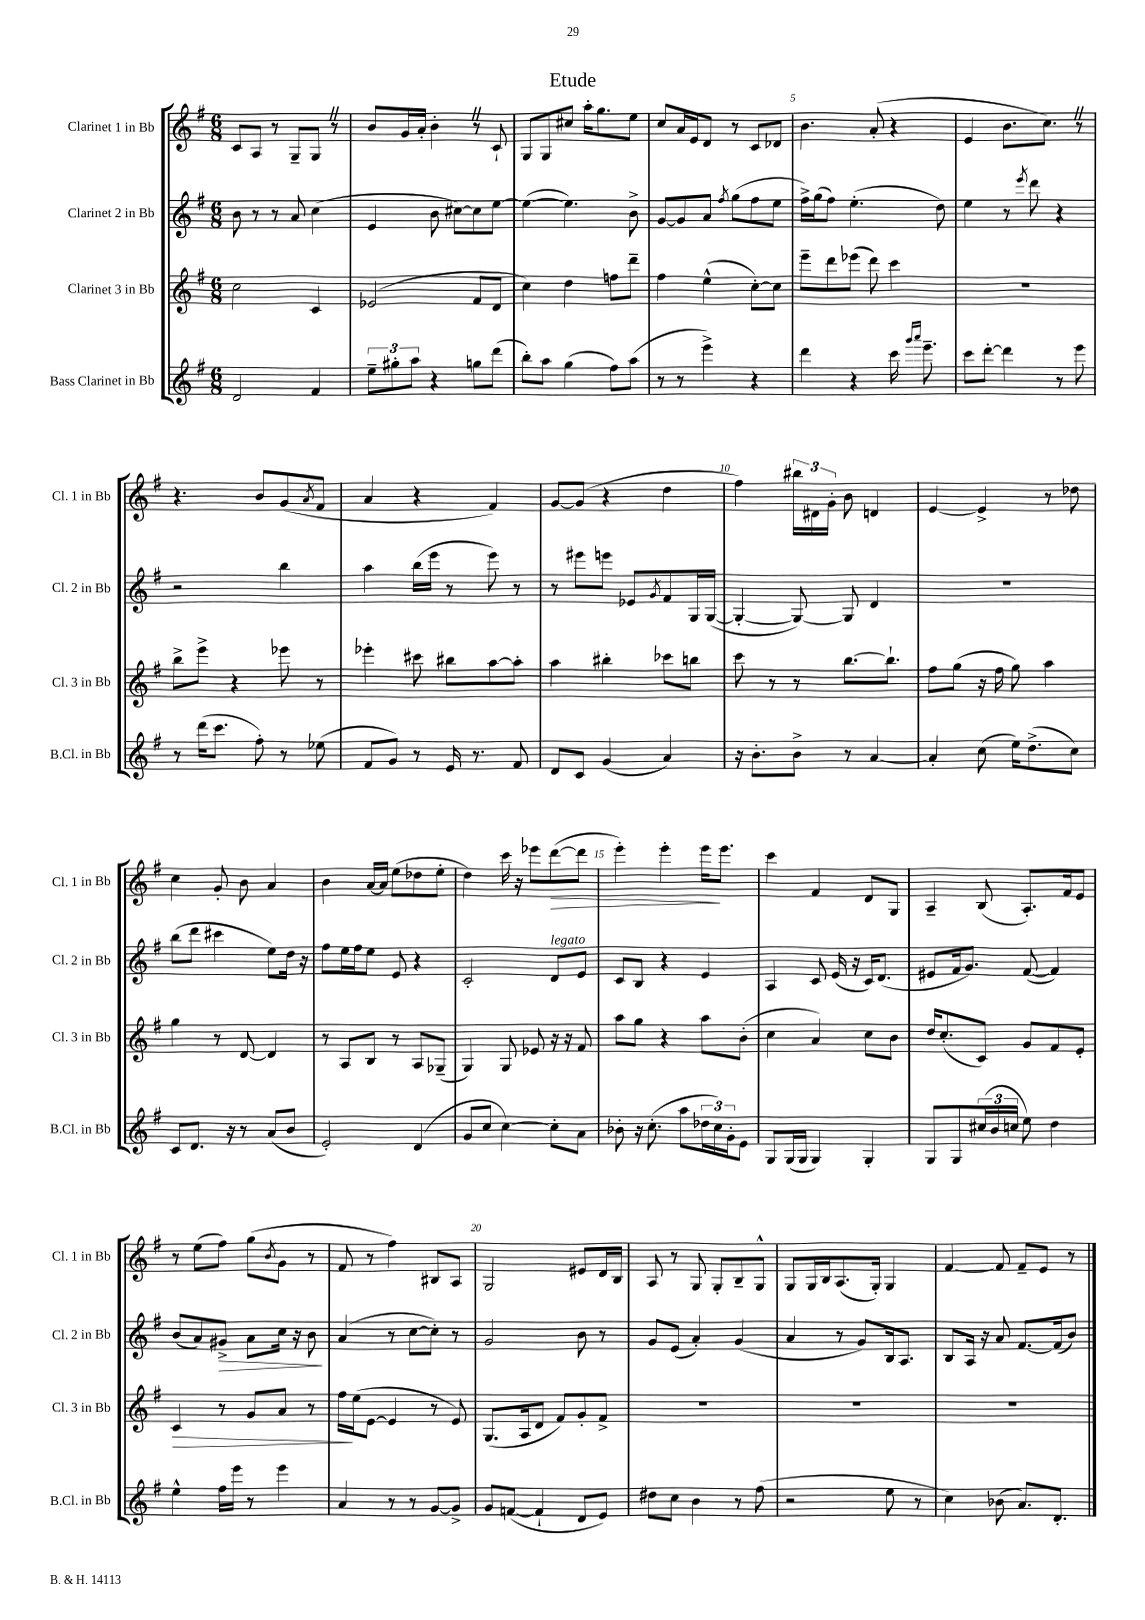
\header { title = "Etude" }
<<
\new StaffGroup <<
\new Staff = "s0" \with { instrumentName = "Clarinet 1 in Bb" shortInstrumentName = "Cl. 1 in Bb" } {
    \clef treble \key g \major \numericTimeSignature \time 6/8
    c'8 a8 r8 g8-- g8 \once \override BreathingSign.text = \markup { \musicglyph "scripts.caesura.straight" } \breathe r8 |
    b'8 g'16 a'16-. b'4-. \once \override BreathingSign.text = \markup { \musicglyph "scripts.caesura.straight" } \breathe r8 c'8-! |
    g8 g8 cis''8 a''16-. g''8. e''8 |
    c''8 a'16 e'16 d'8 r8 c'8 des'8 |
    b'4. a'8-.( r4 |
    e'4 b'8. c''8.) \once \override BreathingSign.text = \markup { \musicglyph "scripts.caesura.straight" } \breathe r8 |
    r4. b'8 g'8( \acciaccatura { a'8 } fis'8 |
    a'4 r4 fis'4) |
    g'8~ g'8( r4 d''4 |
    fis''4) \tuplet 3/2 { bis''16 dis'16 g'16-. } b'8 d'4 |
    e'4~ e'4-> r8 des''8 |
    c''4 g'8-. b'8 a'4 |
    b'4 a'16~ a'16 e''8( des''8 e''8-. |
    d''4) c'''16 r16 ees'''8 d'''8~\>( d'''8 |
    e'''4-.) e'''4-. e'''16\! e'''8. |
    c'''4 fis'4 d'8 g8 |
    a4-- b8( a8.-.) fis'16 e'8 |
    r8 e''8( fis''8) g''8( \acciaccatura { b'8 } g'8 r8 |
    fis'8 r8 fis''4) bis8 a8 |
    g2 eis'8 d'16 b16 |
    a8 r8 g8 g8-. b8-- g8-^ |
    g8 g16 b16 a8.( g16-.) g4 |
    fis'4~ fis'8 fis'8-- e'8 r8 \bar "|." |
}
\new Staff = "s1" \with { instrumentName = "Clarinet 2 in Bb" shortInstrumentName = "Cl. 2 in Bb" } {
    \clef treble \key g \major \numericTimeSignature \time 6/8
    b'8 r8 r8 a'8 c''4( |
    e'4 b'8 cis''8~) cis''8 e''8~ |
    e''4~( e''4.) b'8-> |
    g'8~ g'8 a'8 \acciaccatura { fis''8 } g''8( fis''8 e''8 |
    fis''16->) g''16( fis''8) e''4.-.( d''8) |
    e''4 r8 \acciaccatura { e'''8 } d'''8 r4 |
    r2 b''4 |
    a''4 b''16( e'''16 r8 e'''8) r8 |
    r8 eis'''8 e'''8 ees'8 \acciaccatura { g'8 } fis'8 g16 g16~( |
    g4~-. g8~) g8 d'4 |
    R2. |
    b''8( d'''8 cis'''4 e''8) d''16 r16 |
    fis''8 e''16 fis''16 e''8 e'8 r4 |
    c'2-. d'8^\markup { \italic "legato" } e'8 |
    c'8 b8 r4 e'4 |
    a4 c'8 e'16( r16 c'16) d'8.( |
    eis'8 fis'16 g'8.) fis'8~( fis'4) |
    b'8( a'8) gis'8->\> a'8 c''16 r16 b'8\! |
    a'4( r8 c''8~ c''8-.) r8 |
    g'2 b'8 r8 |
    g'8 e'8( a'4-.) g'4( |
    a'4 r8 g'8) b16 a8. |
    b8 a16 r16 a'8 fis'8.~ fis'16( b'8) \bar "|." |
}
\new Staff = "s2" \with { instrumentName = "Clarinet 3 in Bb" shortInstrumentName = "Cl. 3 in Bb" } {
    \clef treble \key g \major \numericTimeSignature \time 6/8
    c''2 c'4 |
    ees'2( fis'8 d'8 |
    c''4) d''4 f''8 d'''8-- |
    fis''4 e''4-^( c''8~-.) c''8 |
    e'''8-- d'''8 ees'''8( d'''8) c'''4 |
    R2. |
    b''8-> e'''8-> r4 ees'''8 r8 |
    ees'''4-. cis'''8 bis''8 a''8~ a''8-. |
    a''4 bis''4-. ces'''8 b''8 |
    c'''8 r8 r8 b''8.~ b''8.-! |
    fis''8 g''8( r16 fis''16 g''8) a''4 |
    g''4 r8 d'8~ d'4 |
    r8 a8 b8 r8 a8 ges8--( |
    g4) g8 ees'8 r16 r16 fis'8 |
    a''8 g''8 r4 a''8 b'8-.( |
    c''4 a'4) c''8 b'8 |
    d''16 c''8.-.( c'8) g'8 fis'8 e'8-. |
    c'4\> r8 g'8 a'8 r8 |
    fis''16\! e''16( e'8~ e'4 r8 e'8) |
    g8.( a16 d'8 fis'8) g'8-. fis'8-> |
    R2. |
    R2. |
    R2. \bar "|." |
}
\new Staff = "s3" \with { instrumentName = "Bass Clarinet in Bb" shortInstrumentName = "B.Cl. in Bb" } {
    \clef treble \key g \major \numericTimeSignature \time 6/8
    d'2 fis'4 |
    \tuplet 3/2 { e''8-- gis''8-. a''8 } r4 g''8 d'''8( |
    b''8-.) a''8 g''4( fis''8) a''8( |
    r8 r8 e'''4->) r4 |
    d'''4 r4 c'''16 \grace { g'''16 a'''16 } e'''8.-- |
    c'''8 d'''8~-. d'''4 r8 e'''8 |
    r8 d'''16( c'''8. fis''8-.) r8 ees''8( |
    fis'8 g'8) r8 e'16 r8. fis'8 |
    d'8 c'8 g'4( a'4) |
    r16 b'8.-. b'8-> r8 a'4~ |
    a'4-. c''8( e''16) d''8.->( c''8) |
    c'8 d'8. r16 r8 a'8( b'8 |
    e'2-.) d'4( |
    g'8 c''8 c''4~) c''8-. a'8 |
    bes'8-. r16 c''8.-.( a''8 \tuplet 3/2 { des''16 c''16) g'16-. } e'8 |
    g8 g16( g16 g4) g4-. |
    g8 g8 \tuplet 3/2 { cis''16( b'16 c''16 } e''8) d''4 |
    e''4-^ fis''16 e'''16 r8 e'''4 |
    a'4 r8 r8 g'8~ g'8-> |
    g'8 f'8~( f'4-! d'8 e'8) |
    dis''8 c''8 b'4 r8 fis''8( |
    r2 e''8 r8 |
    c''4) bes'8( a'8.) d'8.-. \bar "|." |
}
>>
>>
\layout { \context { \Score \override BarNumber.break-visibility = ##(#f #t #t) barNumberVisibility = #(every-nth-bar-number-visible 5) } }
